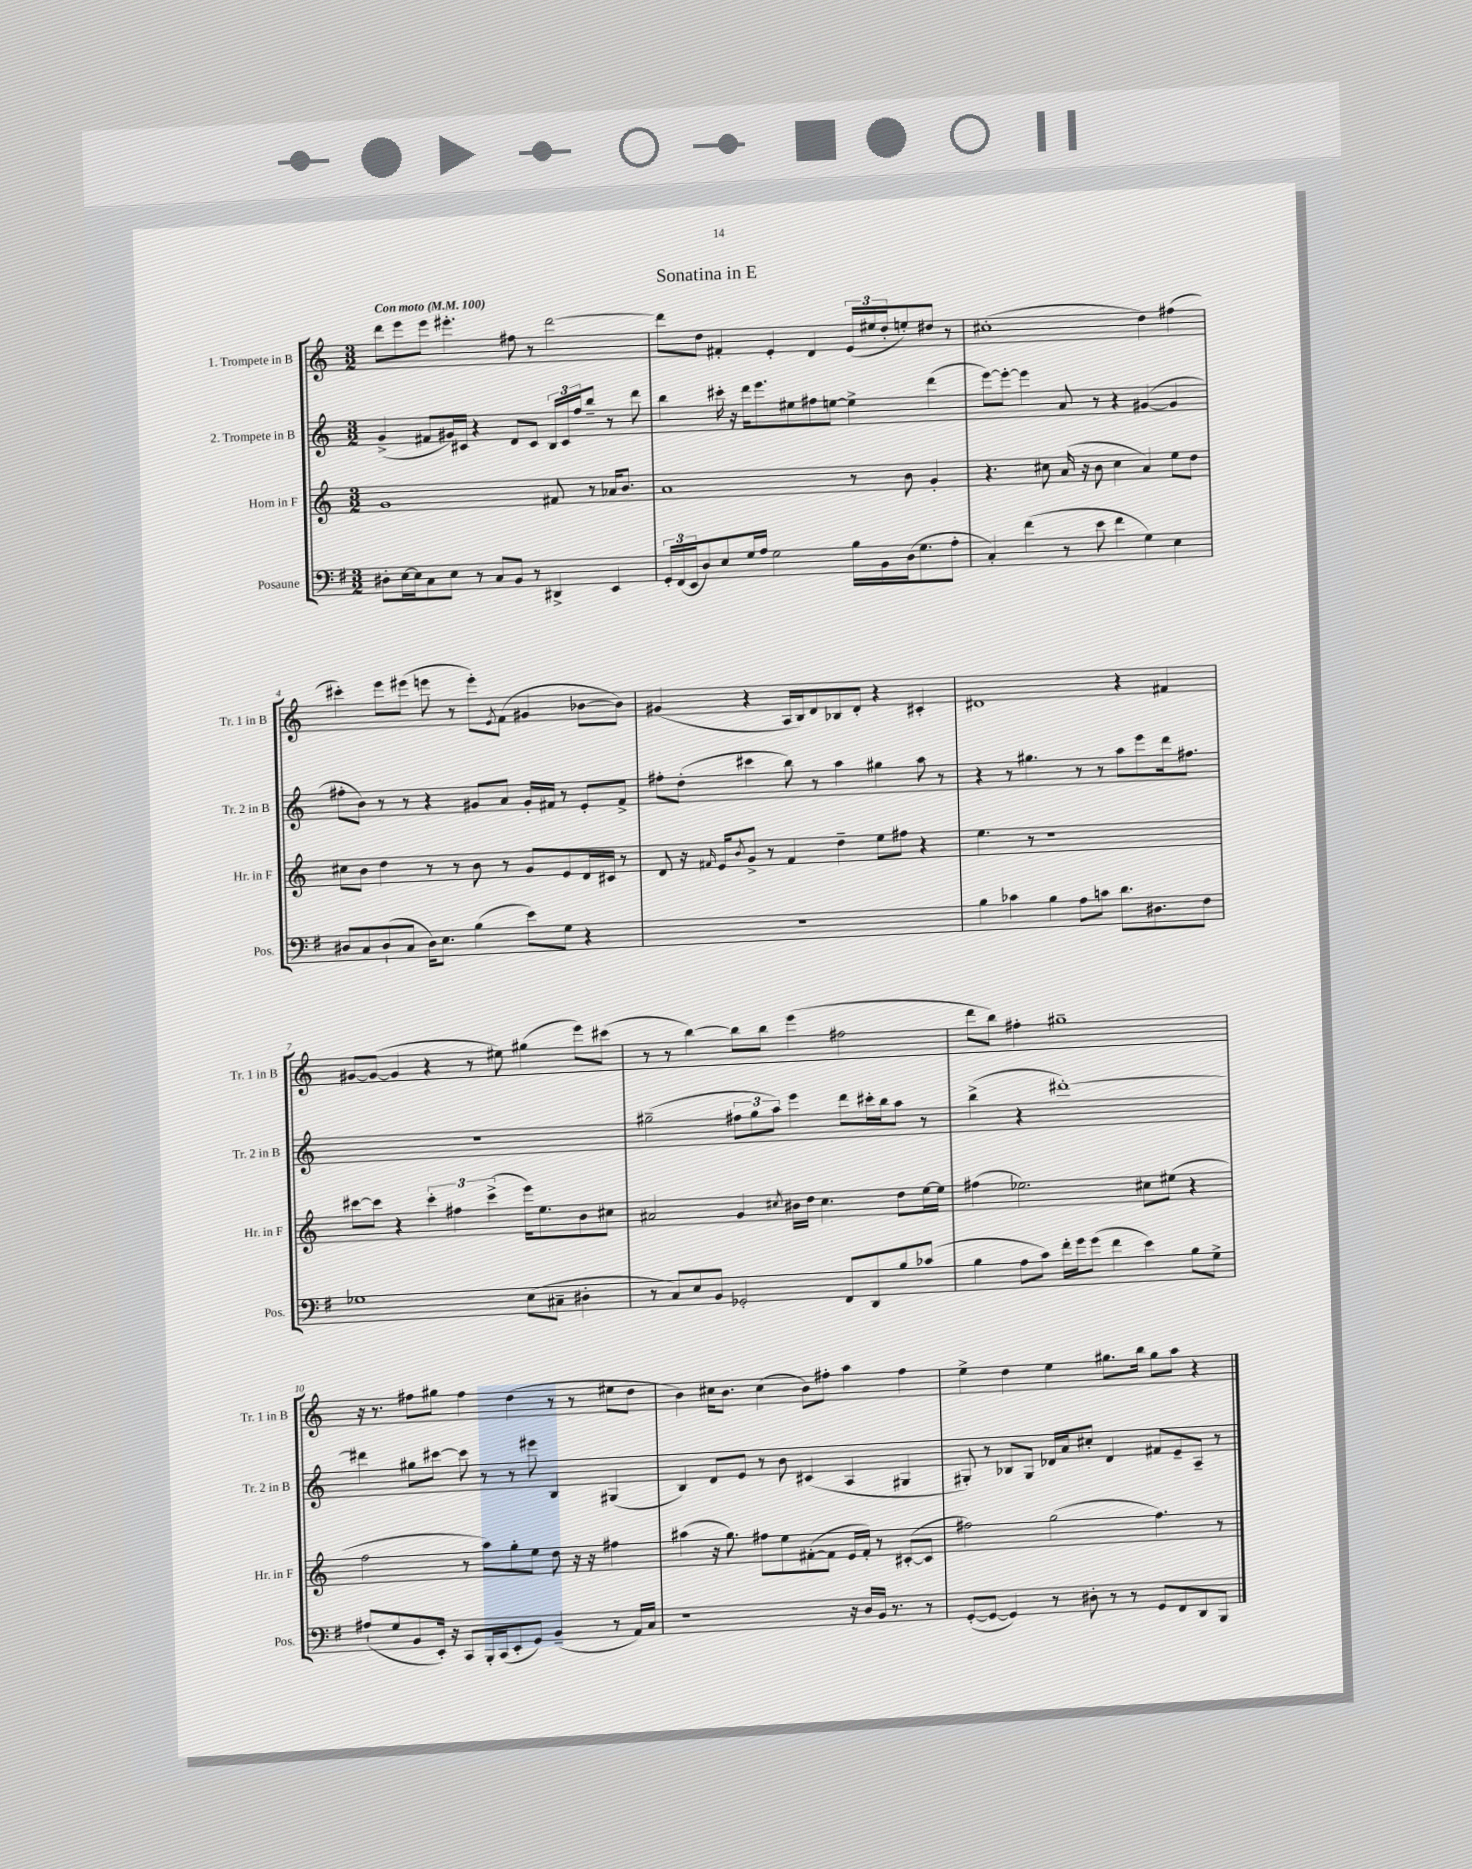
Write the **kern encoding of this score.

**kern	**kern	**kern	**kern
*staff4	*staff3	*staff2	*staff1
*clefF4	*clefG2	*clefG2	*clefG2
*k[f#]	*k[]	*k[]	*k[]
*M3/2	*M3/2	*M3/2	*M3/2
*MM100	*MM100	*MM100	*MM100
8D#'\L	1g	(4g^/	8ddd\L
[16E\L	.	.	8eee\
16E\]J	.	.	.
8C\	.	8f#/L	8eee\J
8E\J	.	16g#/L)	4.eee#'\
.	.	16c#/JJ	.
8r	.	4r	.
8C/L	.	.	.
8BB/J	.	8d/L	8ff#\
8r	.	8c#/J	8r
4DD#^/	8f#/	24B/LL	[2ddd\
.	.	24c#/	.
.	.	24ff/J	.
.	8r	8bb~/J	.
4EE/	16a-/LK	8r	.
.	8.b/J	.	.
.	.	8ddd\	.
=	=	=	=
24GG'/LL	1a	4bb\	8ddd\]L
(24FF#/	.	.	.
24EE/J	.	.	.
8D/)	.	.	8dd\J
8E/	.	16ccc#'\	4f#'/
.	.	16r	.
16G/L	.	16ddd\LK	.
16A/JJ	.	8.eee\	.
2G\	.	.	4e'/
.	.	8ee#\	.
.	.	8ff#\	4d/
.	.	[8ee\J	.
16B\LL	8r	4ee^\]	(24e/LL
.	.	.	24ee#/
16BB\	.	.	.
.	.	.	24dd'/J
(16D\J	8b\	.	8ee'/)
8.G\	.	.	.
.	4g'/	(4ddd\	8dd#/J
8A'\J	.	.	8r
=	=	=	=
4C'/)	4.r	[8eee\L)	(1cc#'
.	.	8eee'\_J	.
(4f#\	.	4eee\]	.
.	8cc#\	.	.
8r	(16a/	8a/	.
.	16r	.	.
8e\	8b\	8r	.
4f#\	4cc#\	4r	.
4G\)	4a/)	([4g#/	4dd\)
4E\	8ee\L	4g#/]	(4ff#\
.	8dd\J	.	.
=	=	=	=
8D#/L	8cc#\L	8ff#'\L	4ccc#'\)
8C/	8b\J	8b\J)	.
(8D#`/	4dd\	8r	8eee\L
8C/J	.	8r	(8eee#\J
16D#\LK)	8r	4r	8eee\
8.E\J	.	.	.
.	8r	.	8r
(4B\	8b\	8g#/L	8eee'\L)
.	.	.	8qe/
.	8r	8a/J	(8f\J
8e\L)	8g/L	16g#'/LL	4g#/
.	.	16f#/JJ	.
8G\J	8e/	8r	.
4r	16d/L	8e'/L	[8b-\L
.	16c#/JJ	.	.
.	8r	8f#^/J	8b-\]J)
=	=	=	=
1.r	8d/	8ff#'\L	(4g#/
.	16r	(8dd'\J	.
.	16qqf#/	.	.
.	16e/LK	.	.
.	8qb/	.	.
.	8g^/J	4ccc#\	4r
.	8r	.	.
.	4f#/	8bb\)	16A/LL
.	.	.	16B/J)
.	.	8r	8d/
.	4dd~\	4aa\	8B-/
.	.	.	8d'/J
.	8ee\L	4gg#\	4r
.	8ff#\J	.	.
.	4r	8aa\	4c#'/
.	.	8r	.
=	=	=	=
4B\	4.ee\	4r	1d#
4c-\	.	8r	.
.	8r	4.gg#\	.
4B\	1r	.	.
8A\L	.	8r	.
8c\J	.	8r	.
8.d\L	.	8aa\L	4r
.	.	8eee\	.
8.D#\	.	.	.
.	.	16ddd\k	4f#/
.	.	8.ff#\J	.
8F#\J	.	.	.
=	=	=	=
1G-	[8ccc#\L	1.r	[8g#/L
.	8ccc#\]J	.	(8g#/_J
.	4r	.	4g#/]
.	6ccc#'\	.	4r
.	6ff#\	.	.
.	.	.	8r
.	(6ccc#^\	.	.
.	.	.	8ee#\)
(8E\L	16eee\LK)	.	(4gg#\
.	8.ee\	.	.
8C#~\J	.	.	.
4D#'\	8b\	.	8eee\L)
.	8cc#\J	.	(8ccc#\J
=	=	=	=
8r	2a#/	(2gg#~\	8r
8C/L)	.	.	8r
8E/	.	.	[4bb\)
8BB/J	.	.	.
2GG-'/	4g/	12ff#\L	8bb\]L
.	.	12gg#\	.
.	.	.	8bb\J
.	.	12aa\J)	.
.	8qcc#/	.	.
.	16b#\LL	4eee\	(4eee\
.	16dd\JJ	.	.
.	4.cc#\	.	.
8FF#/L	.	8ddd\L	2ff#\
8DD/	.	16ccc#'\L	.
.	.	16bb\J	.
8B/	8dd\L	8aa\J	.
(8c-/J	[16ee\L	8r	.
.	16ee\]JJ	.	.
=	=	=	=
4B\	(4ff#\	(4bb^\	8ddd\L
.	.	.	8bb\J)
8A\L	2.ee-\)	4r	4ff#'\
8c\J)	.	.	.
16f#'\LL	.	[1ddd#')	1gg#~
16g\J	.	.	.
(8g\J	.	.	.
4f#\	.	.	.
4e\)	8cc#\L	.	.
.	(8ee#\J	.	.
8B\L	4r	.	.
8G^\J	.	.	.
=	=	=	=
(8A#`/L	2ff\	4ddd#\]	16r
.	.	.	8.r
8G/	.	.	.
8BB/	.	8gg#\L	8ff#\L
16EE'/Jk)	.	[8ccc#\J	8gg#\J
16r	.	.	.
8CC/L	8r	8ccc#\]	4ff#\
16BBB'/L	8aa\L)	8r	.
(16CC/J	.	.	.
8EE'/	8gg'\	8r	(4dd\
8GG/J)	8ee\J	8eee#\	.
(4BB~/	8dd\	4B/	8r
.	16r	.	8r
.	16r	.	.
8r	4ff#\	(4G#/	8ee#\L
16AA/LL)	.	.	8dd\J
16C/JJ	.	.	.
=	=	=	=
1r	(4aa#\	4B/)	4b\)
.	16r	8d/L	16cc#\LK
.	8.gg\)	.	8.b\J
.	.	8e/J	.
.	8ff#\L	8r	(4cc#\
.	8ee\	8b\	.
.	([8f#'\	(4c#/	8b\L)
.	8f#\]J	.	8ff#'\J
16r	16e/LL	4A/	4aa\
16D/LL	16f#'/JJ)	.	.
16BB/JJ	8r	.	.
8.r	.	.	.
.	([8c#'/L	4G#/	4ff#\
8r	8c#/]J	.	.
=	=	=	=
([8GG'/L	2ff#\)	8G#'/)	4ee^\
8GG/_J	.	8r	.
4GG/])	.	8B-/L	4dd\
.	.	8G#/J	.
8r	(2gg\	16d-/LL	4ee\
.	.	16a/J	.
8D#'\	.	8cc#'/J	.
8r	.	4d-/	8.gg#\L
8r	.	.	.
.	.	.	16bb\Jk
8GG/L	4.ff#\)	8f#/L	8gg#\L
8FF#/	.	8e~/	8aa\J
8DD/	.	8A~/J	4r
8BBB/J	8r	8r	.
==	==	==	==
*-	*-	*-	*-
